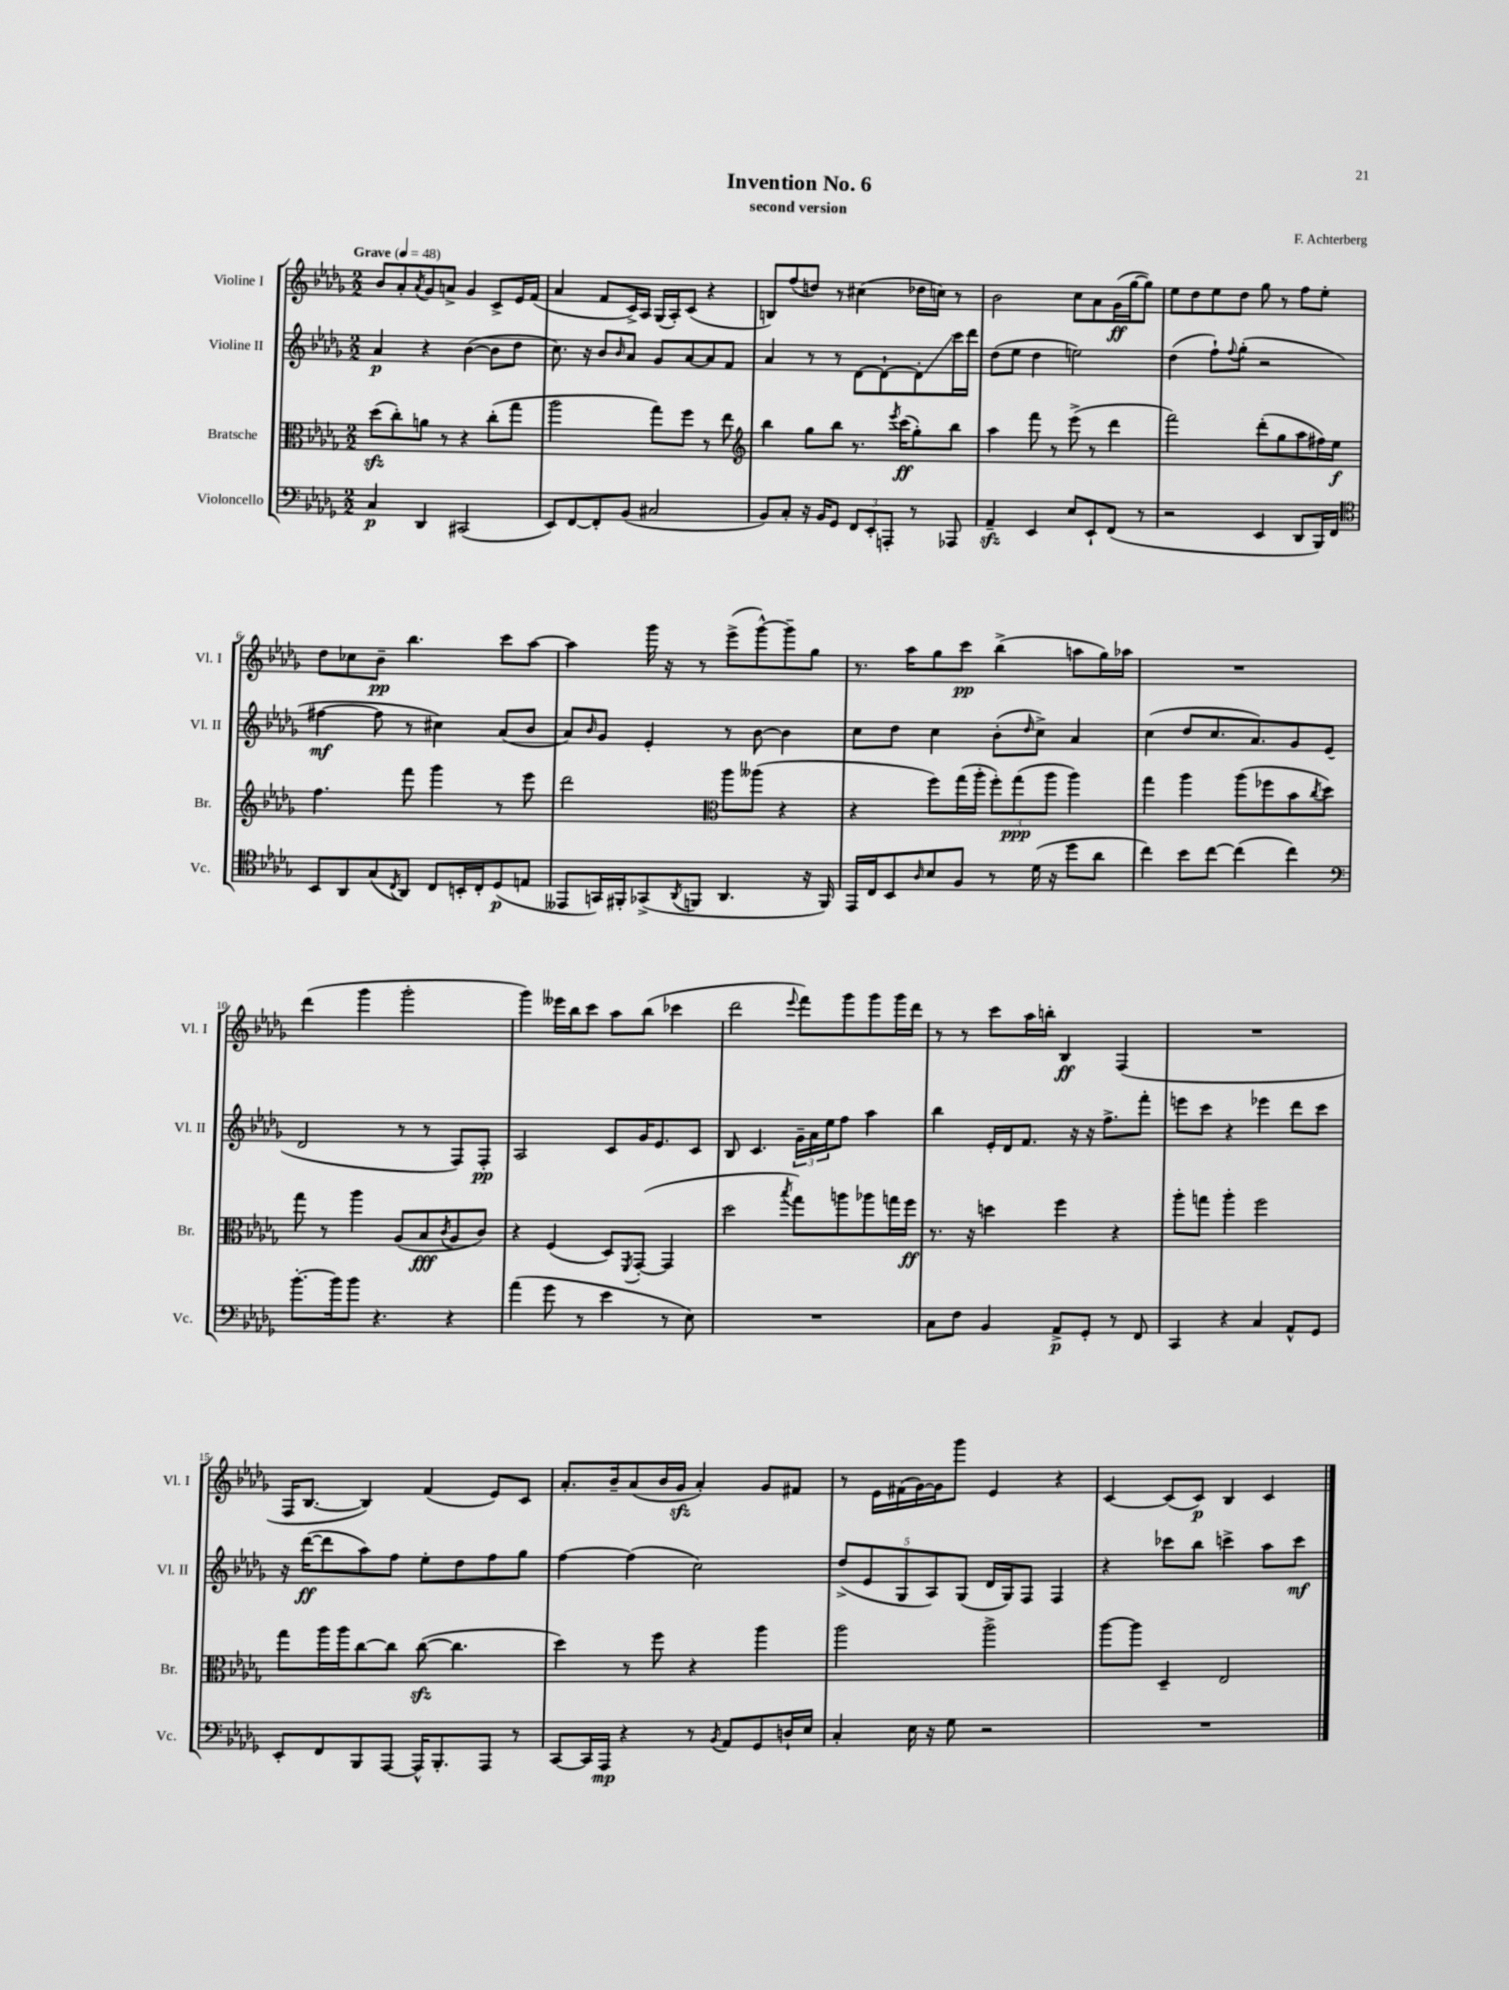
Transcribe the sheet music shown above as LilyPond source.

\header { title = "Invention No. 6" composer = "F. Achterberg" subtitle = "second version" }
<<
\new StaffGroup <<
\new Staff = "s0" \with { instrumentName = "Violine I" shortInstrumentName = "Vl. I" } {
    \clef treble \key des \major \numericTimeSignature \time 2/2 \tempo "Grave" 4 = 48
    bes'8 aes'8-. \acciaccatura { aes'8 } ges'8 a'8-> ges'4 c'8-> ees'16 f'16( |
    aes'4 f'8 c'16->) aes16 ges16( aes16-.) c'8( r4 |
    b8) f''8( d''8) r8 cis''4( des''16 c''16) r8 |
    bes'2 c''8 aes'8 ges'16\ff( ges''16~ ges''8) |
    ees''8 des''8 ees''8 des''8 ges''8 r8 f''8 ees''8-. |
    des''8 ces''8 bes'8--\pp bes''4. c'''8 aes''8~ |
    aes''4 ges'''16 r16 r8 ees'''8->( ges'''8~-^) ges'''8-- ges''8 |
    r8. aes''16 ges''8 c'''8\pp bes''4->( a''8 ges''16) aes''16 |
    R1 |
    des'''4( ges'''4 ges'''2-. |
    ges'''4) eeses'''16 bes''16 c'''8 aes''8 bes''8( ces'''4 |
    des'''2 \appoggiatura { ees'''8 } f'''8) ges'''8 ges'''8 ges'''16 des'''16 |
    r8 r8 c'''8 aes''16 b''16-. bes4\ff f4( |
    R1 |
    f16 bes8.~ bes4) f'4( ees'8) c'8 |
    aes'8.-. bes'16-- aes'8( bes'16 ges'16\sfz aes'4-.) ges'8 fis'8 |
    r8 ees'16 fis'16( ges'16~) ges'16 ges'''8 ees'4 r4 |
    c'4~ c'8( c'8\p) bes4 c'4 \bar "|." |
}
\new Staff = "s1" \with { instrumentName = "Violine II" shortInstrumentName = "Vl. II" } {
    \clef treble \key des \major \numericTimeSignature \time 2/2
    aes'4\p r4 bes'4~( bes'8 des''8 |
    c''8.) r16 bes'8 \grace { bes'16 } aes'8 ges'8 aes'8~ aes'8 f'8 |
    aes'4 r8 r8 des'8~ des'8~-! des'8-.\glissando c'''16 des'''16 |
    des''8( ees''8 des''4 e''2) |
    des''4( f''8-!) \appoggiatura { f''8 } ges''8-.( r2 |
    fis''4~\mf fis''8 r8 cis''4) aes'8( bes'8 |
    aes'8) \grace { bes'16 } ges'8 ees'4-. r8 bes'8~ bes'4 |
    c''8 des''8 c''4 bes'8-.( \grace { des''16 } c''8->) aes'4 |
    c''4( des''8 c''8. aes'8.) ges'8 ees'8( |
    des'2 r8 r8 f8) f8-.\pp |
    aes2 c'8 ges'16 ees'8. c'8 |
    bes8 c'4. \tuplet 3/2 { ges'16-- aes'16 ees''16 } f''8 aes''4 |
    bes''4 ees'16-. des'16 f'8. r16 r16 f''8.-> f'''8-. |
    e'''8 c'''8 r4 ees'''4 des'''8 c'''8 |
    r16 des'''16~\ff( des'''8 aes''8) f''8 ees''8-. des''8 f''8 ges''8 |
    f''4~ f''4( c''2) |
    \tuplet 5/4 { des''8->( ees'8 ges8 aes8) ges8( } des'16 ges16) f8 f4 |
    r4 ces'''8 bes''8 c'''4-> aes''8 c'''8\mf \bar "|." |
}
\new Staff = "s2" \with { instrumentName = "Bratsche" shortInstrumentName = "Br." } {
    \clef alto \key des \major \numericTimeSignature \time 2/2
    des''8\sfz( c''8-.) a'8 r8 r4 c''8-.( ges''8 |
    aes''2 ges''8) f''8 r8 ees''8 |
    \clef treble bes''4 ges''8 bes''8 r8. \acciaccatura { ees'''8 } c'''16\ff( ges''8-.) bes''8 |
    aes''4 f'''8 r8 ees'''8->( r8 des'''4 |
    f'''2) des'''8-.( ges''8 aes''8 fis''16) ees''16\f |
    f''4. f'''8 ges'''4 r8 ees'''8 |
    des'''2 \clef alto aes''8 aeses''8( r4 |
    r4 f''8) ges''16( aes''16-. \tuplet 3/2 { f''8-.) ges''8\ppp( aes''8 } aes''4) |
    ges''4 aes''4 aes''8( fes''8 bes'8 \acciaccatura { c''8 } des''8) |
    ges''8 r8 aes''4 aes8( bes8\fff \acciaccatura { c'8 } aes8 c'8) |
    r4 f4( des8) \acciaccatura { f,8 } ges,8~-.( ges,4 |
    des''2 \acciaccatura { bes''8 } ges''8) a''8 aes''8 g''16 f''16\ff |
    r8. r16 d''4 f''4 r4 |
    aes''8-. g''8 aes''4-. f''2 |
    ges''8 aes''16 aes''16 c''8~ c''8 c''8~\sfz( c''4. |
    des''4) r8 f''8 r4 aes''4 |
    aes''2 aes''2-> |
    aes''8~ aes''8 des4-- ees2 \bar "|." |
}
\new Staff = "s3" \with { instrumentName = "Violoncello" shortInstrumentName = "Vc." } {
    \clef bass \key des \major \numericTimeSignature \time 2/2
    c4\p des,4 cis,2( |
    ees,8) f,8~ f,8-. bes,8( cis2 |
    bes,8) c8-. r16 bes,16 ges,8 \tuplet 3/2 { f,8 ees,8-. a,,8-. } r8 aes,,8 |
    aes,4--\sfz ees,4 ees8 ees,8-! f,8( r8 |
    r2 ees,4 des,8 bes,,16) f,16 |
    \clef tenor bes,8 aes,8 ges8( \acciaccatura { c8 } aes,8) c8 b,16-. c16-. des8\p( e8 |
    eeses,8 g,16) fis,16-. ges,8->( \acciaccatura { aes,8 } f,8 aes,4. r16 f,16) |
    ees,16 c16 bes,8 \grace { aes16 } bes8 f8 r8 des'16( r16 des''8 aes'8 |
    c''4) bes'8 c''8~ c''4( c''4) |
    \clef bass bes'8.~-. bes'16 bes'8 r4. r4 |
    aes'4( ges'8 r8 ees'4 r8 ees8) |
    R1 |
    c8 f8 bes,4 aes,8->\p ges,8-. r8 f,8 |
    c,4 r4 c4 aes,8-^ ges,8 |
    ees,8-. f,8 bes,,8 aes,,8~ aes,,16-^ bes,,8.-. aes,,8 r8 |
    c,8~ c,16 aes,,16\mp r4 r8 \acciaccatura { bes,8 } aes,8 ges,8 d16-! ees16 |
    c4-. ees16 r16 ges8 r2 |
    R1 \bar "|." |
}
>>
>>
